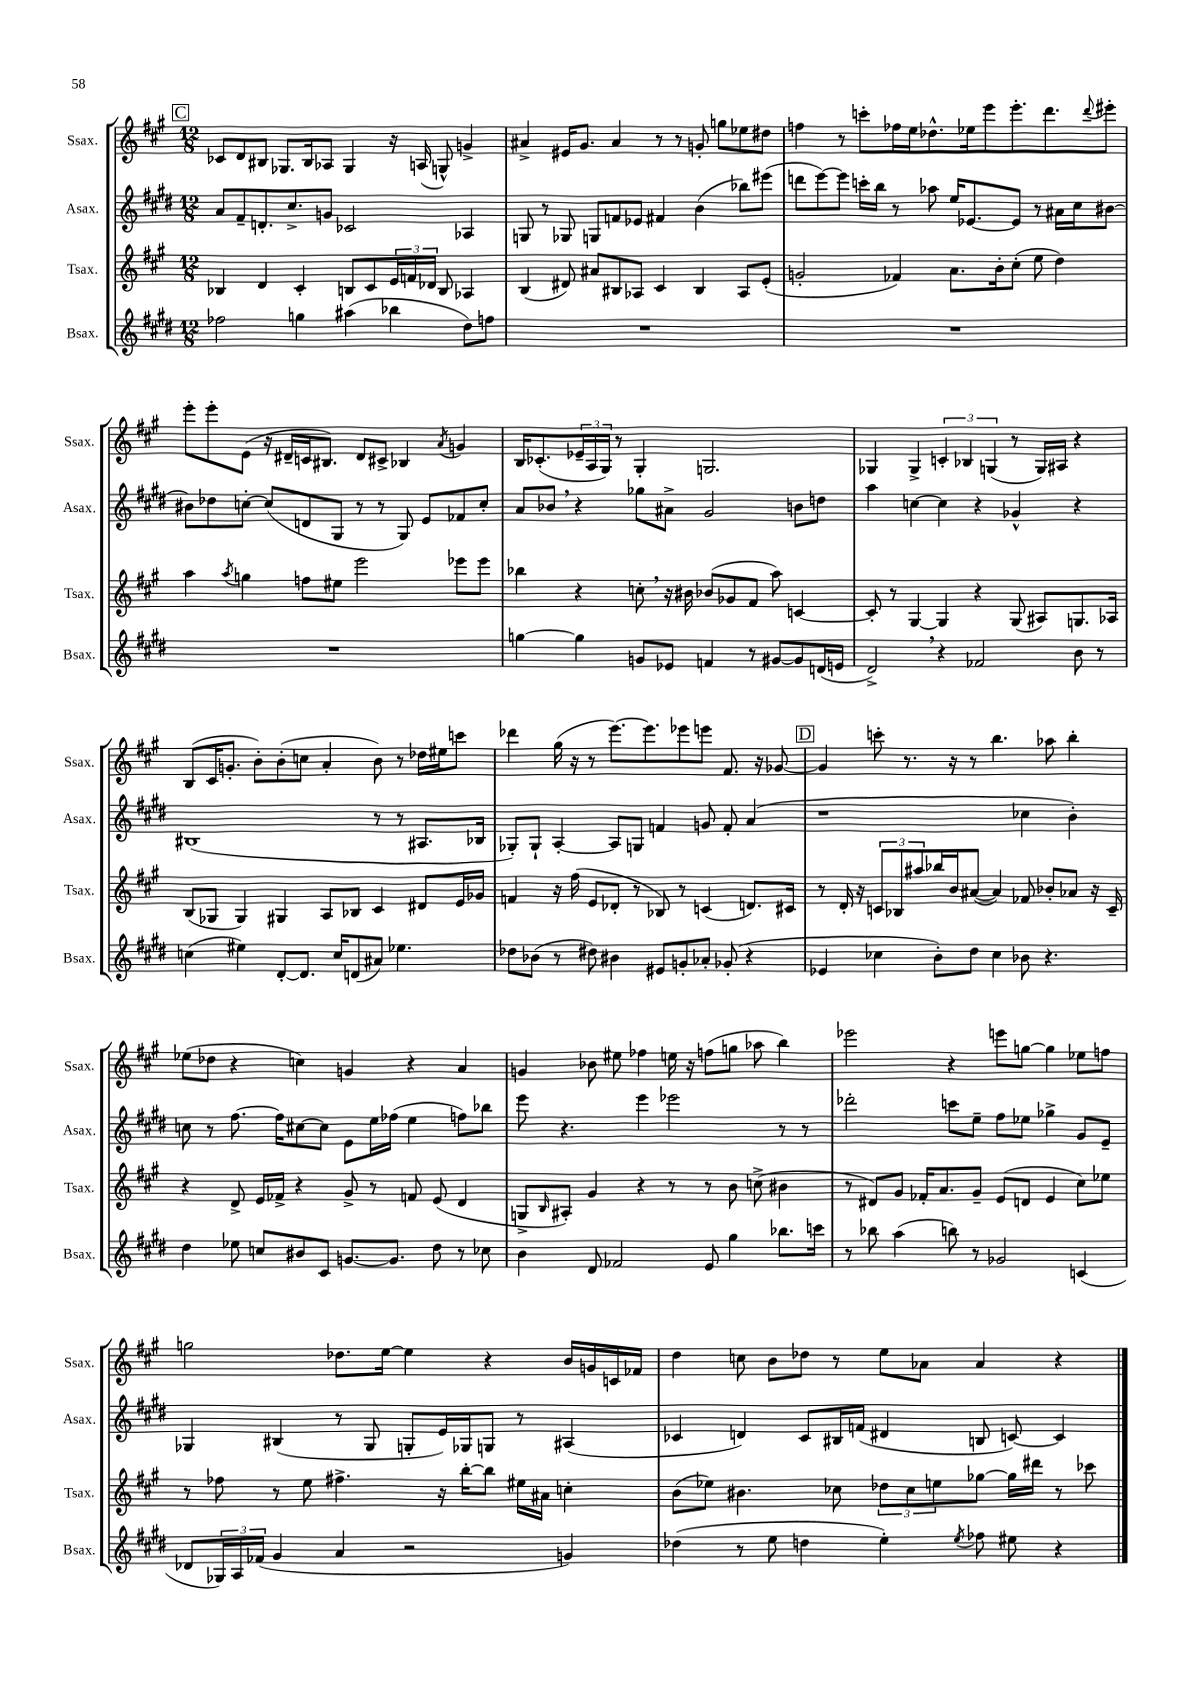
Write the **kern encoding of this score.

**kern	**kern	**kern	**kern
*staff4	*staff3	*staff2	*staff1
*clefG2	*clefG2	*clefG2	*clefG2
*k[f#c#g#d#]	*k[f#c#g#]	*k[f#c#g#d#]	*k[f#c#g#]
*M12/8	*M12/8	*M12/8	*M12/8
2ff-	4B-	8a	8c-
.	.	8f#~	8d
.	4d	8.d'	8B#
.	.	.	8.G-
.	.	8.cc#^	.
4gg	4c#'	.	.
.	.	.	16B#
.	.	8g	8A-
(4aa#	8B	2c-	4G-
.	8c#	.	.
4bb-	24e	.	16r
.	24f	.	.
.	.	.	(16A
.	24d-	.	.
.	8B	.	8G^^)
8dd#)	4A-	4A-	4g^
8ff	.	.	.
=	=	=	=
1.r	(4B	8G	4a#^
.	.	8r	.
.	8d#)	8G-	16e#
.	.	.	8.g#
.	8a#	8G	.
.	8B#	8f	4a#
.	8A-	8e-	.
.	4c#	4f#	8r
.	.	.	8r
.	4B#	(4b	8g'
.	.	.	8gg
.	8A-	8bb-)	8ee-
.	(8e'	(8eee#	8dd#
=	=	=	=
1.r	2g'	8ddd	4ff
.	.	[8eee)	.
.	.	8eee]	8r
.	.	16ccc'	8ccc'
.	.	16bb	.
.	4f-)	8r	16ff-
.	.	.	16ee
.	.	8aa-	8.dd-^^
.	8.a	16ee	.
.	.	[8.e-	16ee-
.	.	.	8eee
.	16b'	.	.
.	(8cc#'	8e-]	8.eee'
.	8ee	8r	.
.	.	.	8.ddd
.	4dd)	16a#	.
.	.	16cc#	.
.	.	.	8qqddd
.	.	[8b#	8eee#'
=	=	=	=
1.r	4aa	8b#]	8eee'
.	.	8dd-	8eee'
.	8qaa	.	.
.	4gg	[8cc'	(8e
.	.	(8cc]	16r
.	.	.	16d#~
.	8ff	8d	16c
.	.	.	8.B#)
.	8ee#	8G#	.
.	2eee	8r	8d#
.	.	8r	8c#^
.	.	8G#)	4B-
.	.	8e	.
.	.	.	8qa
.	8eee-	8f-	4g
.	8eee-	8cc'	.
=	=	=	=
[4gg	4bb-	8a	16B
.	.	.	(8.c-'
.	.	8b-	.
4gg]	4r	4r	24e-~
.	.	.	24A
.	.	.	24G#)
.	.	.	8r
8g	8cc'	8gg-	4G#'
8e-	16r	8a#^	.
.	16b#	.	.
4f	(8b-	2g#	2.G
.	8g-	.	.
8r	8f#	.	.
[8g#	8aa)	.	.
8g#]	[4c	8b	.
(16d	.	8dd	.
16e	.	.	.
=	=	=	=
2d#^)	8c']	4aa	4G-
.	8r	.	.
.	[4G#	[4cc	4G-^
4r	4G#]	4cc]	6c'
.	.	.	6B-
2f-	4r	4r	.
.	.	.	(6G
.	(8G#	4g-^^	8r
.	8A#)	.	16G)
.	.	.	16A#
8b	8.G	4r	4r
8r	.	.	.
.	16A-	.	.
=	=	=	=
(4cc	(8B	(1B#	(8B
.	8G-	.	16c#
.	.	.	8.g'
4ee#)	4G-)	.	.
.	.	.	8b')
[8d#'	4G#	.	(8b'
8.d#]	.	.	8cc
.	8A	.	4a'
16cc	.	.	.
(8d	8B-	.	.
8a#)	4c#	8r	8b)
4.ee-	.	8r	8r
.	8d#	8.A#	16dd-
.	.	.	16ee#
.	16e	.	8ccc
.	16g-	16B-	.
=	=	=	=
8dd-	4f	8G-')	4ddd-
(8b-	.	8G-`	.
8r	16r	[4A'	(16gg#
.	(16ff#	.	16r
8dd#)	8e	.	8r
4b#	8d-'	8A]	[8.eee)
.	8r	8G	.
.	.	.	8.eee]
8e#	8B-)	4f	.
8g'	8r	.	8eee-
8a-'	(4c	8g	8eee
(8g-'	.	8f'	8.f#
4r	8.d)	(4a	.
.	.	.	16r
.	.	.	[8g-
.	16c#	.	.
=	=	=	=
4e-	8r	1r	4g-]
.	16d'	.	.
.	16r	.	.
4cc-	12c	.	8ccc'
.	12B-	.	.
.	.	.	8.r
.	12aa#	.	.
8b')	16bb-	.	.
.	16b	.	16r
8dd#	([8a#	.	8r
4cc-	4a#])	.	4.bb
8b-	8f-	4cc-	.
4.r	8b-'	.	8aa-
.	8a-	4b')	4bb'
.	16r	.	.
.	16c~	.	.
=	=	=	=
4dd#	4r	8cc	(8ee-
.	.	8r	8dd-
8ee-	8d^	[8.ff#	4r
8cc	16e	.	.
.	16f-^	16ff#]	.
8b#	4r	[8cc#	4cc)
8c#	.	8cc#]	.
[8.g	8g#^	8e	4g
.	8r	16ee	.
8.g]	.	(16ff-	.
.	8f	4ee	4r
8dd#	(8e	.	.
8r	4d	8ff)	4a
8cc-	.	8bb-	.
=	=	=	=
4b	8G^	8eee	4g
.	16qqB	.	.
.	8A#')	4.r	.
8d#	4g#	.	8b-
2f-	.	.	8ee#
.	4r	4eee	4ff-
.	8r	2eee-	16ee
.	.	.	16r
8e	8r	.	(8ff
4gg#	8b	.	8gg
.	(8cc^	.	8aa-
8.bb-	4b#	8r	4bb)
.	.	8r	.
16ccc	.	.	.
=	=	=	=
8r	8r	2ddd-'	2eee-
8bb-	8d#)	.	.
(4aa	8g#	.	.
.	16f-'	.	.
.	8.a	.	.
8bb)	.	8ccc	4r
8r	8g#~	8ee~	.
2g-	(8e	8ff#	8eee
.	8d	8ee-	[8gg
.	4e	4gg-^	4gg]
(4c	8cc#)	8g#	8ee-
.	8ee-	8e~	8ff
=	=	=	=
8d-	8r	4G-	2gg
24G-)	8ff-	.	.
24A	.	.	.
(24f-	.	.	.
4g#	8r	(4B#	.
.	8ee	.	.
4a	4.ff#^	8r	8.dd-
.	.	8G-	.
.	.	.	[16ee
2r	.	8G'	4ee]
.	16r	16e)	.
.	[16bb'	16G-	.
.	8bb]	8G	4r
.	16ee#	8r	.
.	16a#	.	.
4g)	4cc'	(4A#	16b
.	.	.	16g
.	.	.	16c
.	.	.	16f-
=	=	=	=
(4dd-	(8b	4c-	4dd
.	8ee-)	.	.
8r	4.b#	4d)	8cc
8ee	.	.	8b
4dd	.	8c-	8dd-
.	8cc-	16B#	8r
.	.	(16f	.
4ee')	12dd-	4d#	8ee
.	12cc-	.	.
.	.	.	8a-
.	12ee	.	.
8qee	.	.	.
8ff-	[8gg-	8B	4a-
8ee#	16gg-]	[8c)	.
.	16ddd#	.	.
4r	8r	4c]	4r
.	8ccc-	.	.
==	==	==	==
*-	*-	*-	*-
